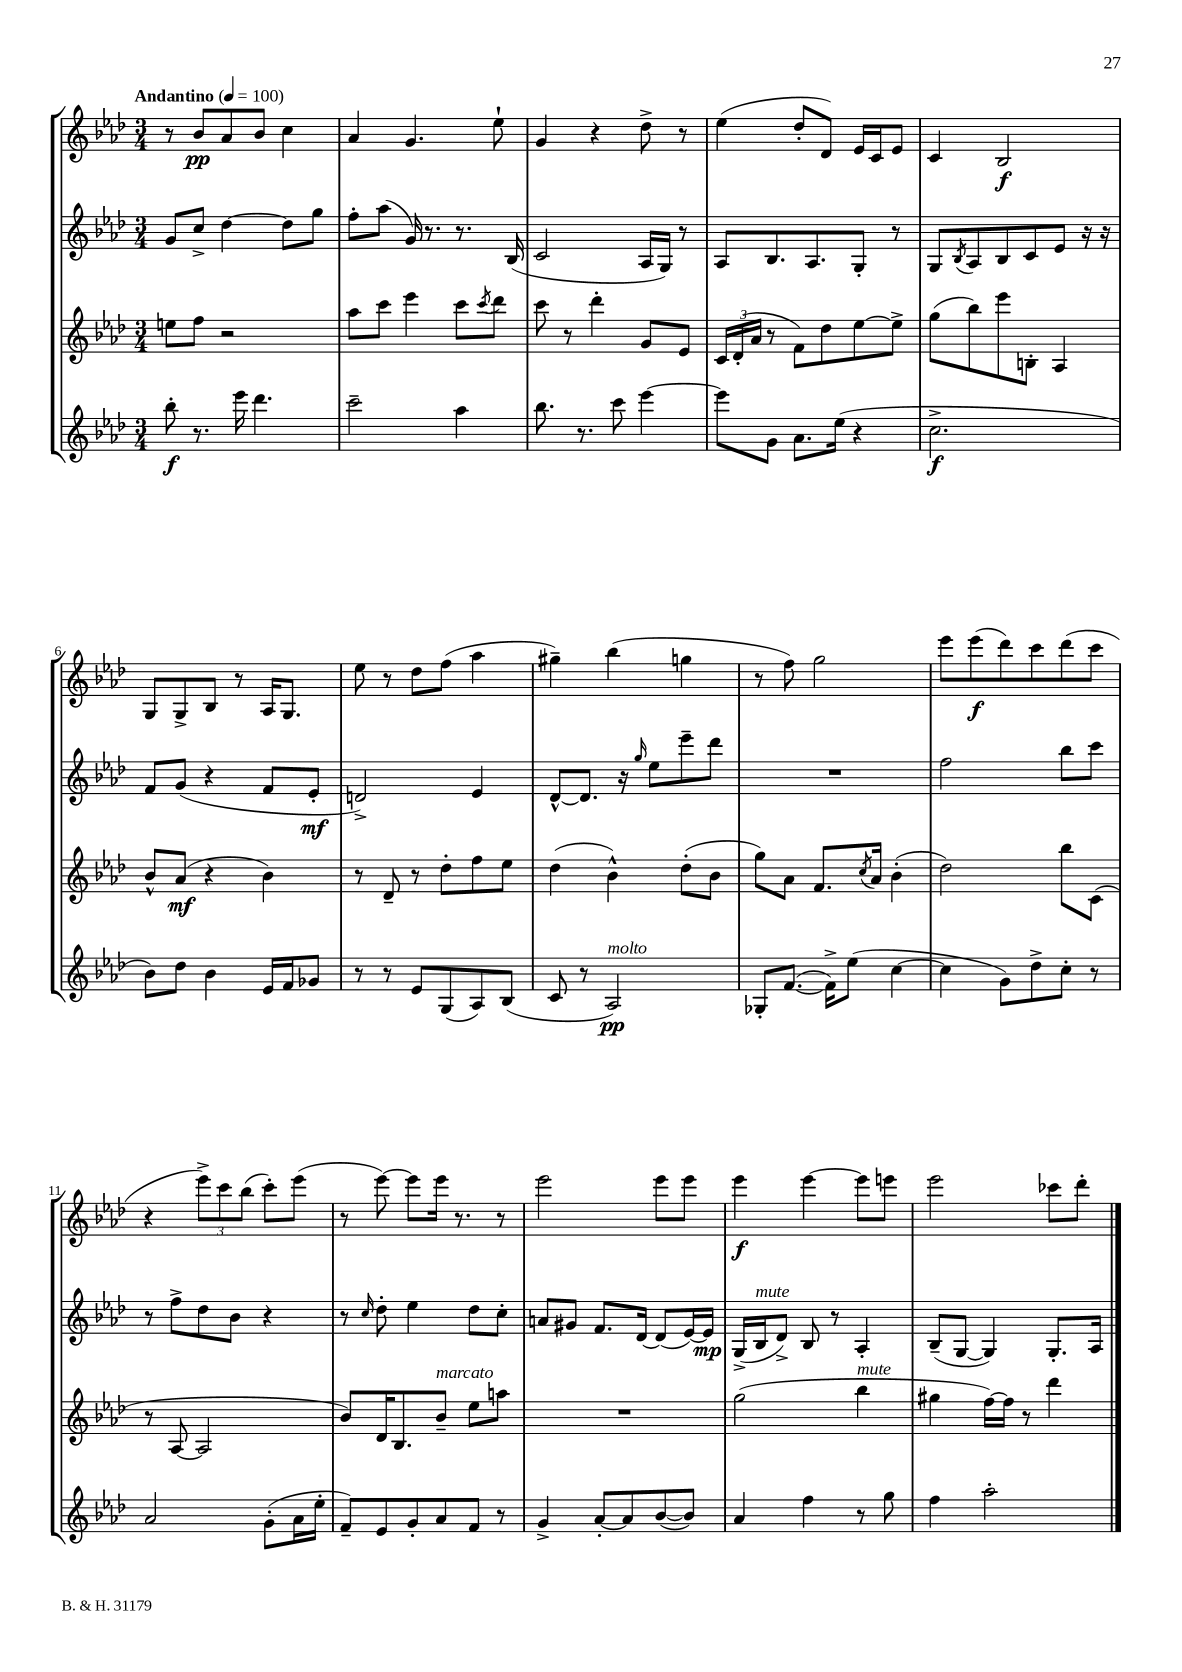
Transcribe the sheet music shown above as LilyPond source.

<<
\new StaffGroup <<
\new Staff = "s0" {
    \clef treble \key aes \major \numericTimeSignature \time 3/4 \tempo "Andantino" 4 = 100
    r8 bes'8\pp aes'8 bes'8 c''4 |
    aes'4 g'4. ees''8-! |
    g'4 r4 des''8-> r8 |
    ees''4( des''8-. des'8) ees'16 c'16 ees'8 |
    c'4 bes2\f |
    g8 g8-> bes8 r8 aes16 g8. |
    ees''8 r8 des''8 f''8( aes''4 |
    gis''4--) bes''4( g''4 |
    r8 f''8) g''2 |
    ees'''8 ees'''8\f( des'''8) c'''8 des'''8( c'''8 |
    r4 \tuplet 3/2 { ees'''8->) c'''8 bes''8( } c'''8-.) ees'''8( |
    r8 ees'''8~) ees'''8 ees'''16 r8. r8 |
    ees'''2 ees'''8 ees'''8 |
    ees'''4\f ees'''4~ ees'''8 e'''8 |
    ees'''2 ces'''8 des'''8-. \bar "|." |
}
\new Staff = "s1" {
    \clef treble \key aes \major \numericTimeSignature \time 3/4
    g'8 c''8-> des''4~ des''8 g''8 |
    f''8-. aes''8( g'16) r8. r8. bes16( |
    c'2 aes16 g16) r8 |
    aes8 bes8. aes8. g8-. r8 |
    g8 \acciaccatura { bes8 } aes8 bes8 c'8 ees'8 r16 r16 |
    f'8 g'8( r4 f'8 ees'8-.\mf |
    d'2->) ees'4 |
    des'8~-^ des'8. r16 \grace { g''16 } ees''8 ees'''8-- des'''8 |
    R2. |
    f''2 bes''8 c'''8 |
    r8 f''8-> des''8 bes'8 r4 |
    r8 \grace { c''16 } des''8-. ees''4 des''8 c''8-. |
    a'8 gis'8 f'8. des'16~ des'8( ees'16~) ees'16\mp |
    g16->( bes16^\markup { \italic "mute" } des'8->) bes8 r8 aes4-. |
    bes8--( g8~ g4) g8.-. aes16 \bar "|." |
}
\new Staff = "s2" {
    \clef treble \key aes \major \numericTimeSignature \time 3/4
    e''8 f''8 r2 |
    aes''8 c'''8 ees'''4 c'''8 \acciaccatura { c'''8 } des'''8 |
    c'''8 r8 des'''4-. g'8 ees'8 |
    \tuplet 3/2 { c'16 des'16-.( aes'16 } r8 f'8) des''8 ees''8~ ees''8-> |
    g''8( bes''8) ees'''8 b8-. aes4 |
    bes'8-^ aes'8\mf( r4 bes'4) |
    r8 des'8-- r8 des''8-. f''8 ees''8 |
    des''4( bes'4-^) des''8-.( bes'8 |
    g''8) aes'8 f'8. \acciaccatura { c''8 } aes'16 bes'4-.( |
    des''2) bes''8 c'8( |
    r8 aes8~ aes2 |
    bes'8) des'16 bes8. bes'8--^\markup { \italic "marcato" } ees''8 a''8 |
    R2. |
    g''2( bes''4^\markup { \italic "mute" } |
    gis''4 f''16~) f''16 r8 des'''4 \bar "|." |
}
\new Staff = "s3" {
    \clef treble \key aes \major \numericTimeSignature \time 3/4
    bes''8-.\f r8. ees'''16 des'''4. |
    c'''2-- aes''4 |
    bes''8. r8. c'''8 ees'''4~ |
    ees'''8 g'8 aes'8. ees''16( r4 |
    c''2.->\f |
    bes'8) des''8 bes'4 ees'16 f'16 ges'8 |
    r8 r8 ees'8 g8( aes8) bes8( |
    c'8 r8 aes2\pp^\markup { \italic "molto" }) |
    ges8-. f'8.~( f'16->) ees''8( c''4~ |
    c''4 g'8) des''8-> c''8-. r8 |
    aes'2 g'8-.( aes'16 ees''16-. |
    f'8--) ees'8 g'8-. aes'8 f'8 r8 |
    g'4-> aes'8~-. aes'8 bes'8~( bes'8) |
    aes'4 f''4 r8 g''8 |
    f''4 aes''2-. \bar "|." |
}
>>
>>
